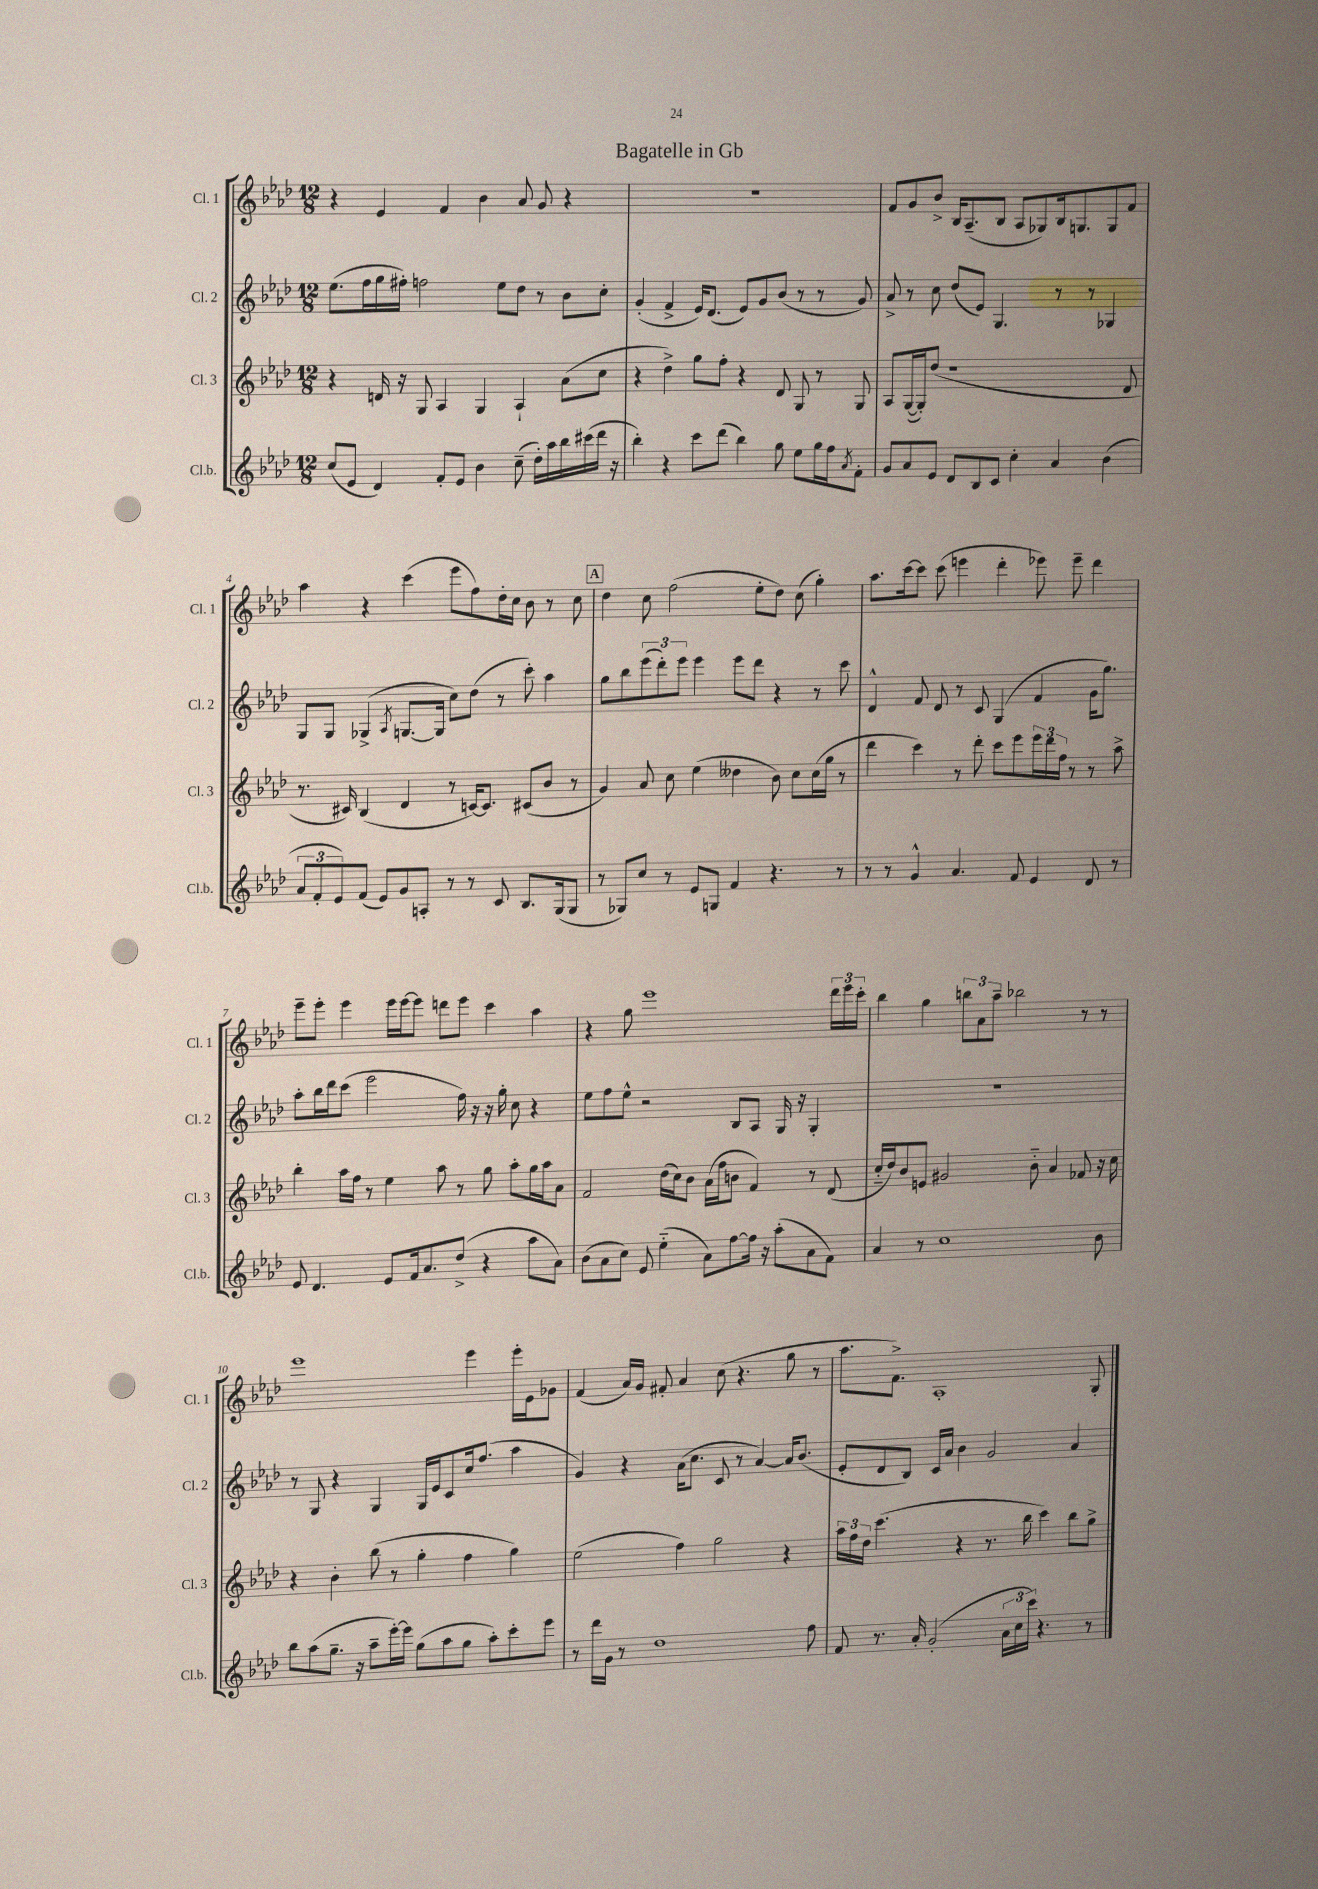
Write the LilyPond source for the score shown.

\header { title = "Bagatelle in Gb" }
<<
\new StaffGroup <<
\new Staff = "s0" \with { instrumentName = "Cl. 1" shortInstrumentName = "Cl. 1" } {
    \clef treble \key aes \major \numericTimeSignature \time 12/8
    r4 ees'4 f'4 bes'4 aes'8 g'8 r4 |
    R1. |
    f'8 g'8 bes'8-> bes16 aes8.--( bes8 aes8 ges8) bes16 g8. g8 f'8 |
    aes''4 r4 c'''4( ees'''8 f''8) des''16-. c''16 bes'8 r8 c''8 |
    \mark \markup { \box "A" } des''4 c''8 f''2( ees''8-. des''8) c''8( g''4-.) |
    aes''8. c'''16~ c'''8 c'''8( e'''4 des'''4-. ees'''8) ees'''8-- des'''4 |
    ees'''8-- ees'''8-. ees'''4 ees'''16 ees'''16~ ees'''8 d'''8 ees'''8 c'''4 aes''4 |
    r4 g''8 ees'''1 \tuplet 3/2 { des'''16 ees'''16 c'''16-. } |
    bes''4 g''4 \tuplet 3/2 { b''8 aes'8 aes''8-- } bes''2 r8 r8 |
    ees'''1 ees'''4 ees'''16-. ees'16 ges'8 |
    f'4( aes'16) g'16 fis'8-. aes'4 c''8( r4. g''8 r8 |
    aes''8. f'8.->) aes1-. g8-. \bar "|." |
}
\new Staff = "s1" \with { instrumentName = "Cl. 2" shortInstrumentName = "Cl. 2" } {
    \clef treble \key aes \major \numericTimeSignature \time 12/8
    ees''8.( f''16 g''16 fis''16-.) f''2 ees''8 des''8 r8 bes'8 c''8-. |
    g'4-.( f'4-> ees'16) des'8.( ees'8) g'8 bes'8( r8 r8 g'8) |
    aes'8-> r8 c''8 des''8( ees'8) g4. r8 r8 ges4 |
    g8 g8 ges4->( \acciaccatura { aes8 } g8.~ g16 c''8) des''8( r8 c'''8-.) aes''4 |
    \mark \markup { \box "A" } g''8 bes''8 \tuplet 3/2 { ees'''8( des'''8-.) ees'''8 } ees'''4 ees'''8 des'''8 r4 r8 c'''8 |
    des'4-^ f'8 des'8 r8 c'8 g4( f'4 g'16 g''8.) |
    aes''8-. bes''16 des'''16 c'''8( ees'''2 f''16) r16 r16 g''16-. c''8 r4 |
    ees''8 f''8 ees''8-^ r2 bes8 aes8 g16 r16 g4-. |
    R1. |
    r8 g8 r4 g4 g16 ees'16 c'8 c''16 f''8.( aes''4 |
    g'4) r4 aes'16( c''8. c'8 r8 aes'4~) aes'16 bes'8.( |
    ees'8-. des'8 bes8) c'16 aes'16 bes'4 g'2 aes'4 \bar "|." |
}
\new Staff = "s2" \with { instrumentName = "Cl. 3" shortInstrumentName = "Cl. 3" } {
    \clef treble \key aes \major \numericTimeSignature \time 12/8
    r4 d'16 r16 g8 aes4 g4 aes4-! aes'8( c''8 |
    r4 des''4->) g''8 f''8-. r4 des'8 g8 r8 g8 |
    aes8 g16~( g16-.) des''8( r1 des'8 |
    r8. cis'16) bes4( des'4 r8 c'16~) c'8. cis'8( bes'8 r8 |
    \mark \markup { \box "A" } g'4) aes'8 c''8 ees''4( deses''4 bes'8) c''8 c''16( g''16 r8 |
    des'''4 c'''4) r8 des'''8-. c'''8 ees'''8 \tuplet 3/2 { ees'''16 des'''16 f''16 } r8 r8 aes''8-> |
    bes''4-. aes''16 f''16 r8 ees''4 aes''8 r8 g''8 aes''8-. g''16 aes''16 aes'8 |
    f'2 des''16( c''16) bes'8 aes'16( f''16 b'8 f'4) r8 des'8( |
    c''16-_ des''16) bes'8 e'8 gis'2 bes'8-_ aes'4 fes'8 r16 c''16 |
    r4 bes'4-. bes''8( r8 g''4-. f''4 g''4) |
    ees''2( f''4) g''2 r4 |
    \tuplet 3/2 { aes''16 f''16 des''16 } c'''4.( r4 r8. bes''16 c'''4) bes''8 g''8-> \bar "|." |
}
\new Staff = "s3" \with { instrumentName = "Cl.b." shortInstrumentName = "Cl.b." } {
    \clef treble \key aes \major \numericTimeSignature \time 12/8
    c''8( ees'8 des'4) f'8-. ees'8 bes'4 c''8--( des''16-.) aes''16 bes''16 cis'''16( des'''16 r16 |
    bes''4-.) r4 c'''8 des'''8( bes''4) g''8 ees''8 g''16 f''16 \acciaccatura { aes'8 } f'8-. |
    g'8 aes'8 ees'8 des'8 bes8 c'8 c''4-. aes'4 bes'4( |
    \tuplet 3/2 { aes'8 f'8-. ees'8) } f'8( ees'8) g'8 a8-. r8 r8 c'8 bes8. g16( g8 |
    \mark \markup { \box "A" } r8 ges8) c''8 r8 ees'8 g8 f'4 r4. r8 |
    r8 r8 g'4-^ aes'4. f'8 ees'4 des'8 r8 |
    ees'8 des'4. ees'8 f'16 aes'8. des''8->( r4 aes''8 aes'8) |
    bes'8( aes'8 c''8) ees'8 ees''4-_( aes'8) f''8~ f''16 r16 aes''8-.( aes'8 f'8) |
    aes'4 r8 c''1 bes'8 |
    bes''8 aes''8( g''8.-- r16 aes''8-- ees'''16~-.) ees'''16 g''8( aes''8 g''8 aes''8-.) c'''8-. ees'''8 |
    r8 des'''16 g'16 r8 des''1 f''8 |
    f'8 r8. aes'16-. g'2-.( \tuplet 3/2 { aes'16 c''16 c'''16) } r4. r8 \bar "|." |
}
>>
>>
